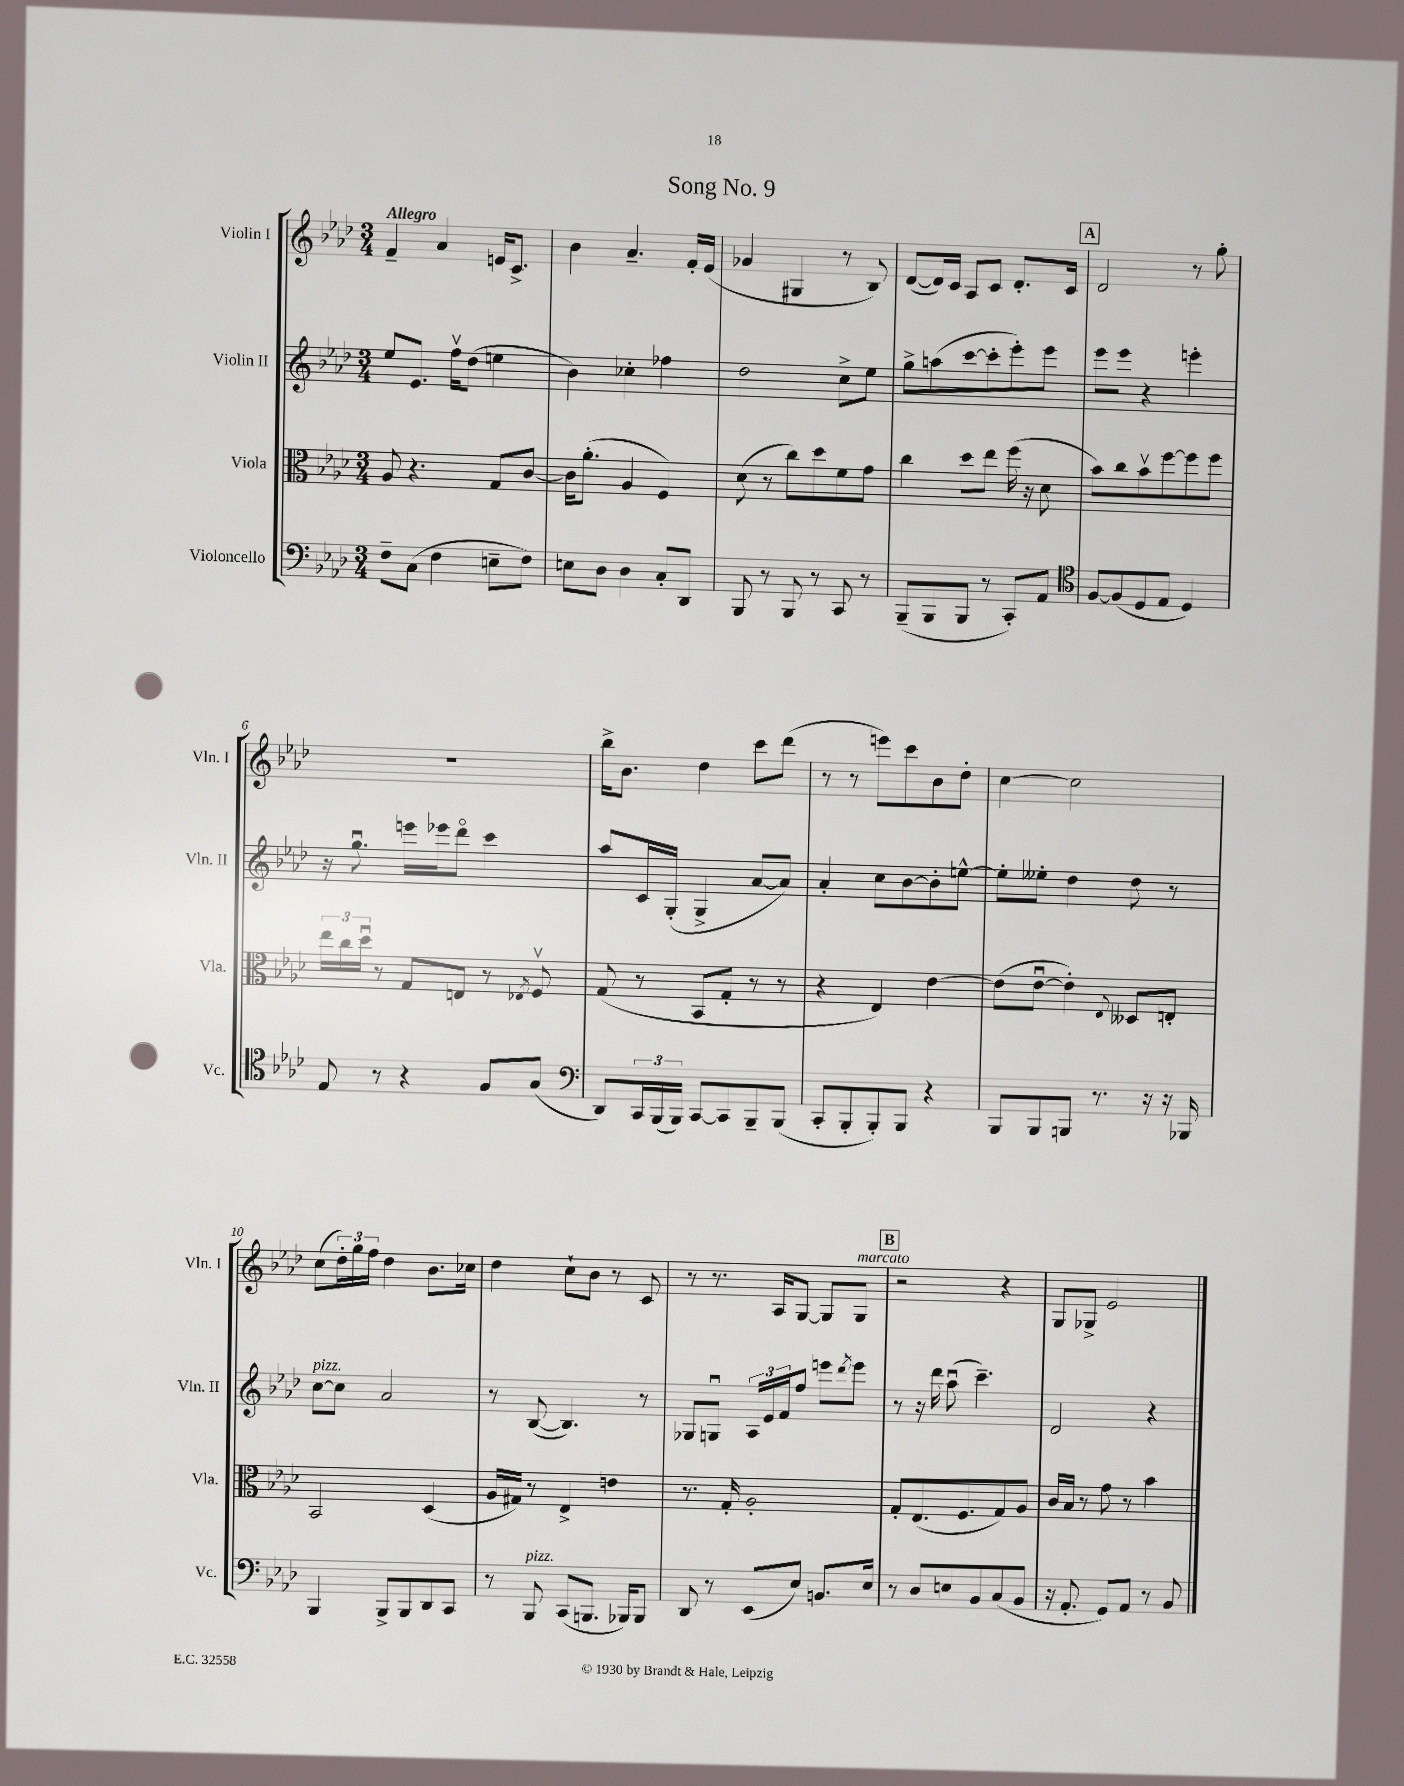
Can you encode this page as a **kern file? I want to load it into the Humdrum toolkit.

**kern	**kern	**kern	**kern
*staff4	*staff3	*staff2	*staff1
*clefF4	*clefC3	*clefG2	*clefG2
*k[b-e-a-d-]	*k[b-e-a-d-]	*k[b-e-a-d-]	*k[b-e-a-d-]
*M3/4	*M3/4	*M3/4	*M3/4
8F~	8A-	8ee-	4f~
(8C	4.r	8.e-	.
4F	.	.	4a-
.	.	16ffv	.
.	.	(8dd-	.
8E~	8G	4ee	16e
.	.	.	8.c^
8F)	[8c	.	.
=	=	=	=
8E	16c]	4b-)	4b-
.	(8.a-'	.	.
8D-	.	.	.
4D-	4A-	4cc-'	4.a-~
8C'	4F)	4ff-	.
8DD-	.	.	16f'
.	.	.	(16e-
=	=	=	=
8BBB-	(8d-	2dd-	4g-
8r	8r	.	.
8BBB-	8cc)	.	4G#
8r	8dd-	.	.
8CC	8f	8cc^	8r
8r	8g	8ee-	8B-)
=	=	=	=
(8BBB-~	4cc	8gg^	([8d-
8BBB-	.	(8aa	16d-])
.	.	.	16c
8BBB-	8dd-	[8ccc	8A-
8r	8ee-	8ccc']	8c
8CC')	(16ff	8eee-')	8.d-'
.	16r	.	.
8AA-	8d-	8eee-	.
.	.	.	16c
=	=	=	=
*clefC4	*	*	*
[8F	8b-)	8eee-	2d-
(8F]	8cc	8eee-	.
8D-	8b-v	4r	.
8E-	[8ff	.	.
4D-)	8ff]	4eee'	8r
.	8ff	.	8gg'
=	=	=	=
8E-	24ee-	16r	2.r
.	24cc	.	.
.	.	8.ggu	.
.	24dd-u	.	.
8r	8r	.	.
4r	8G	16eee	.
.	.	16eee-	.
.	8E	8ddd-o	.
8F	8r	4ccc	.
.	8qE-	.	.
(8G	8Fv	.	.
=	=	=	=
*clefF4	*	*	*
8DD-)	(8G	8aa-	16bb-^
.	.	.	8.b-
24CC	8r	16c	.
(24BBB-	.	.	.
.	.	(16G'	.
24BBB-)	.	.	.
[8CC	8BB-	4G^	4dd-
8CC]	8G'	.	.
8BBB-~	8r	[8a-	8ccc
(8BBB-	8r	8a-])	(8ddd-
=	=	=	=
8CC'	4r	4a-'	8r
8BBB-'	.	.	8r
8BBB-')	4E-)	8cc	8eee)
8BBB-	.	[8b-	8ccc
4r	[4e-	8b-']	8b-
.	.	[8ee^^	8dd-'
=	=	=	=
8BBB-	(8e-]	8ee']	[4cc
8BBB-	[8e-u	8ee--'	.
8BBB	4e-'])	4dd-	2cc]
8.r	.	.	.
.	8qqE-	.	.
.	8D--	8dd-	.
16r	.	.	.
16r	8E'	8r	.
16BBB-	.	.	.
=	=	=	=
4BBB-	2BB-	[8cc	(8cc
.	.	8cc]	24dd-')
.	.	.	24gg
.	.	.	24ff
8BBB-^	.	2a-	4dd-
8BBB-	.	.	.
8DD-	(4D-	.	8.b-
8CC	.	.	.
.	.	.	16cc-
=	=	=	=
8r	16A-	8r	4dd-
.	16G#)	.	.
8BBB-	8r	([8B-	.
(8CC	4E-^	4.B-])	8cc`
8.BBB	.	.	8b-
.	4e	.	8r
16BBB-)	.	.	.
8BBB-	.	8r	8c
=	=	=	=
8DD-	8.r	8G-	8r
8r	.	8Gu	8.r
.	16G'	.	.
(8EE-	2A-'	24A-	.
.	.	24e-	.
.	.	.	16A-
.	.	24f	.
8E-)	.	8ff	[8G
8.BB	.	8eee	8G]
.	.	8qddd-	.
.	.	8eee	8G
16E-	.	.	.
=	=	=	=
8r	8G'	8r	2r
8D-	(8.E-	16r	.
.	.	16ddd-	.
8E	.	(8aa-u	.
.	8.F	.	.
8BB-	.	4.ccc~)	.
(8C	8G)	.	4r
8BB-	8A-	.	.
=	=	=	=
16r	16c	2d-	8G
8.AA-'	16B-	.	.
.	8r	.	8G-^
8GG)	8g	.	2e-
8AA-	8r	.	.
8r	4b-	4r	.
8BB-	.	.	.
==	==	==	==
*-	*-	*-	*-
